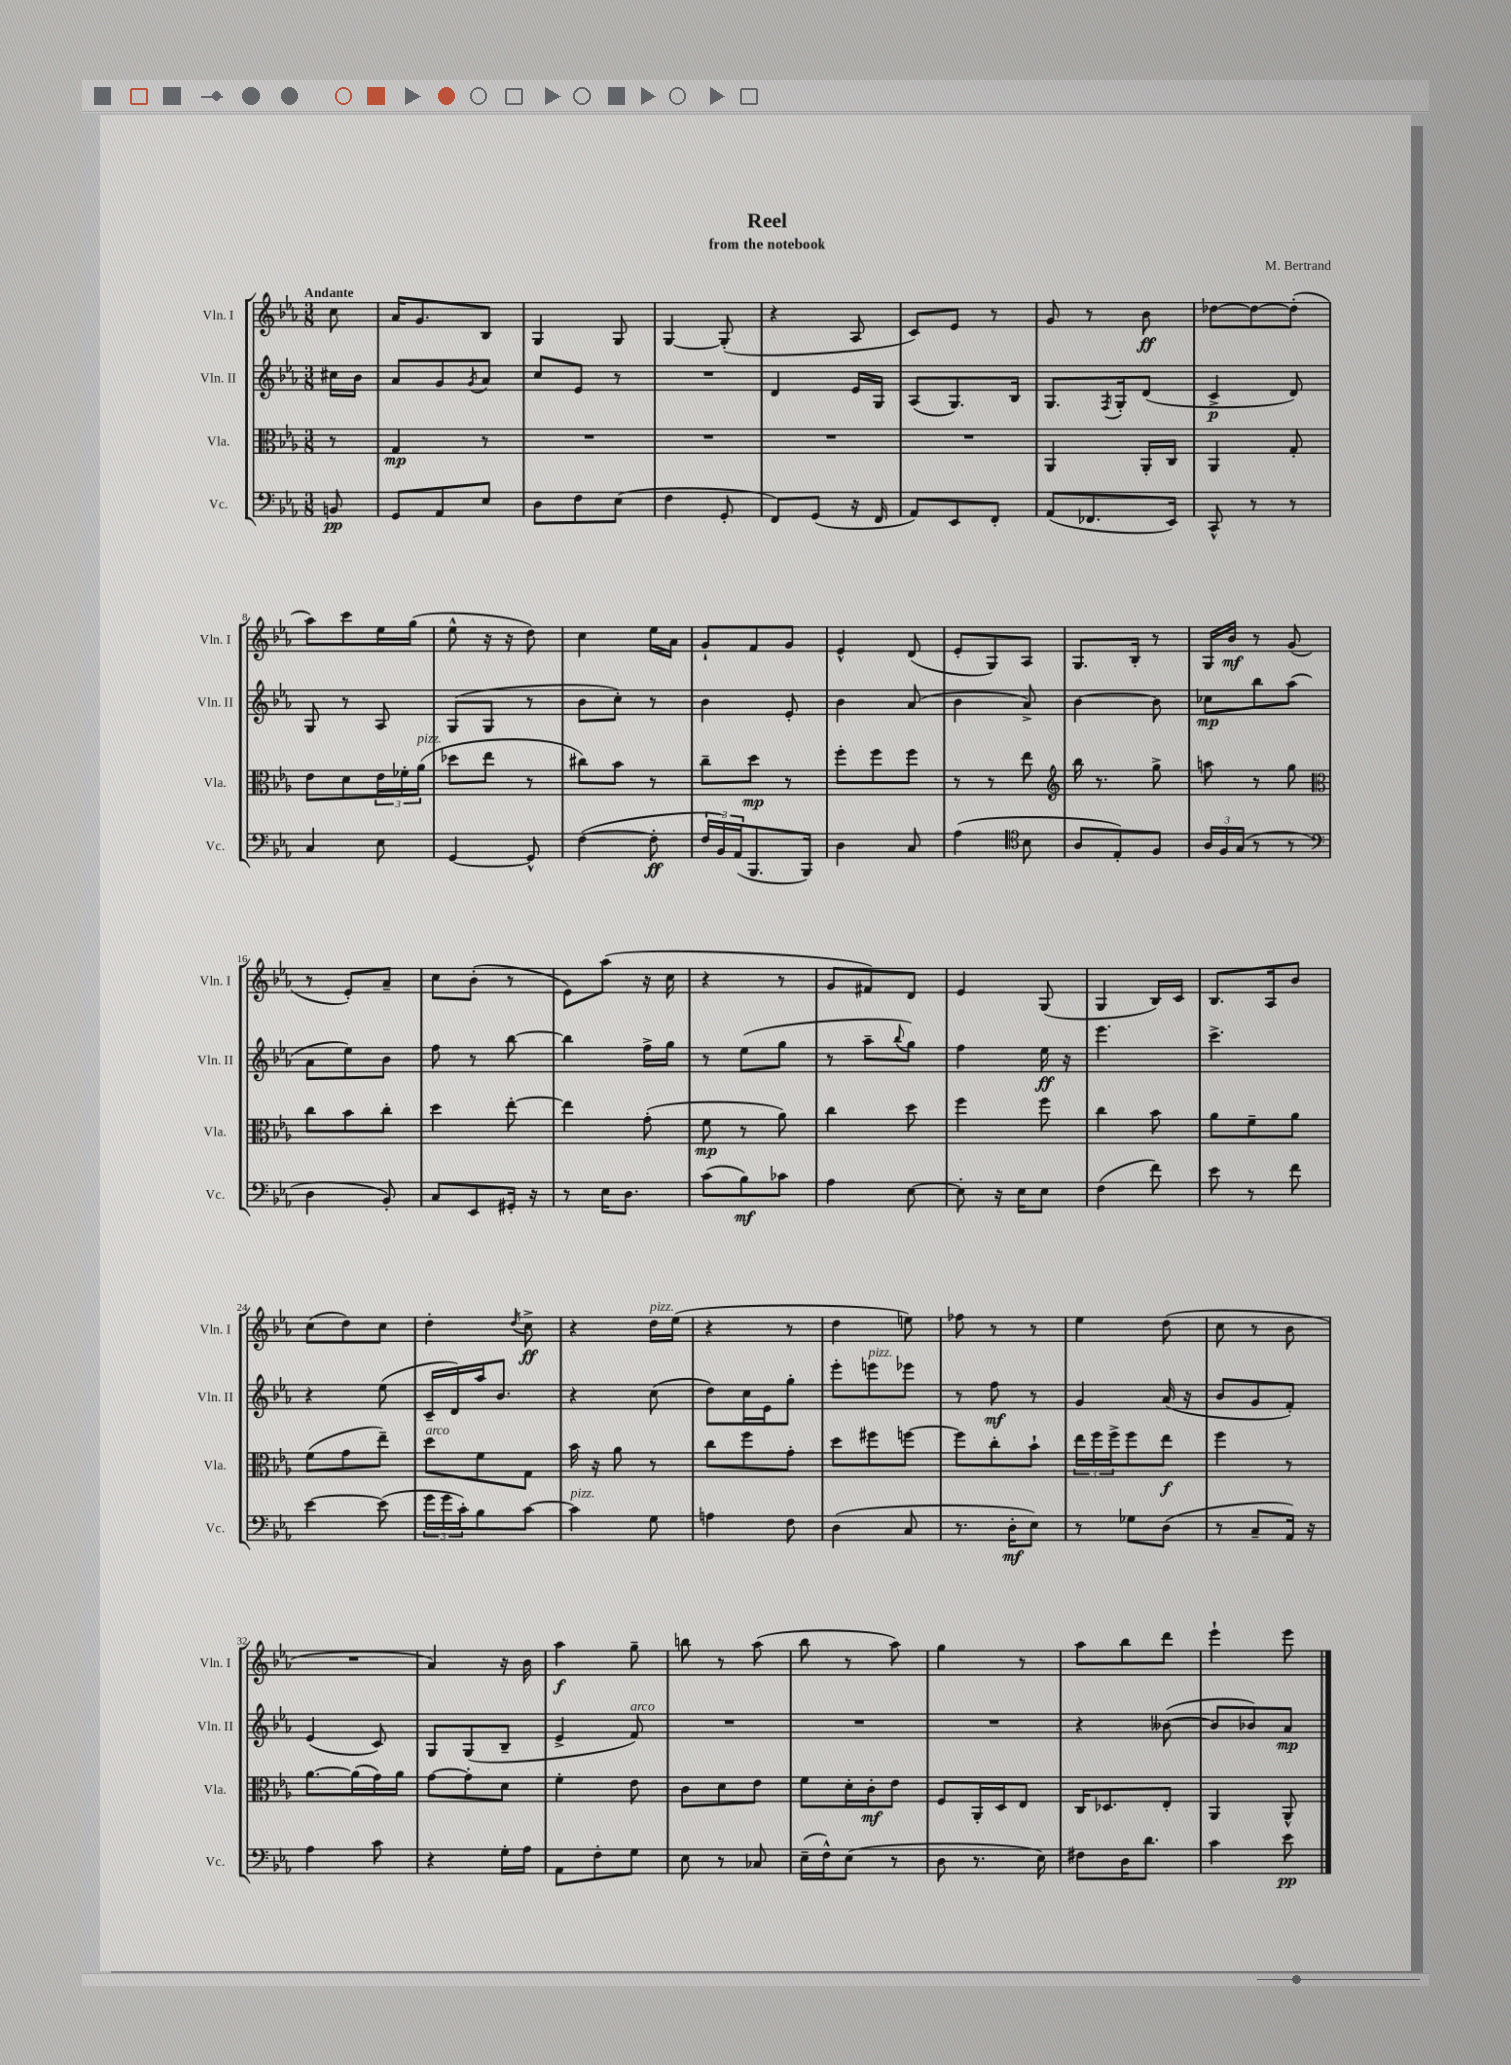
\header { title = "Reel" composer = "M. Bertrand" subtitle = "from the notebook" }
<<
\new StaffGroup <<
\new Staff = "s0" \with { instrumentName = "Vln. I" shortInstrumentName = "Vln. I" } {
    \clef treble \key ees \major \numericTimeSignature \time 3/8 \partial 8 \tempo "Andante"
    c''8 |
    aes'16 g'8. bes8 |
    g4 g8 |
    g4~ g8-.( |
    r4 aes8 |
    c'8) ees'8 r8 |
    g'8 r8 bes'8\ff |
    des''8~ des''8~ des''8-.( |
    aes''8) c'''8 ees''16 g''16( |
    ees''8-^ r16 r16 d''8) |
    c''4 ees''16 aes'16 |
    g'8-! f'8 g'8 |
    ees'4-^ d'8( |
    ees'8-. g8) aes8 |
    g8. bes16-. r8 |
    g16 bes'16\mf r8 g'8( |
    r8 ees'8-.) aes'8-- |
    c''8 bes'8-.( r8 |
    ees'8) aes''8( r16 c''16 |
    r4 r8 |
    g'8 fis'8) d'8 |
    ees'4 g8( |
    g4 bes16) c'16 |
    bes8. aes16 bes'8 |
    c''8( d''8) c''8 |
    d''4-. \acciaccatura { d''8 } c''8->\ff |
    r4 d''16^\markup { \italic "pizz." } ees''16( |
    r4 r8 |
    d''4 e''8) |
    fes''8 r8 r8 |
    ees''4 d''8( |
    c''8 r8 bes'8 |
    R4. |
    aes'4) r16 bes'16 |
    aes''4\f g''8-- |
    b''8 r8 aes''8( |
    bes''8 r8 aes''8) |
    g''4 r8 |
    aes''8 bes''8 d'''8 |
    ees'''4-! ees'''8 \bar "|." |
}
\new Staff = "s1" \with { instrumentName = "Vln. II" shortInstrumentName = "Vln. II" } {
    \clef treble \key ees \major \numericTimeSignature \time 3/8 \partial 8
    cis''16 bes'16 |
    aes'8 g'8 \acciaccatura { g'8 } aes'8 |
    c''8 ees'8 r8 |
    R4. |
    d'4 ees'16 g16 |
    aes8( g8.) bes16 |
    g8. \acciaccatura { f8 } g16-. d'8( |
    c'4->\p d'8) |
    g8 r8 aes8 |
    g8( g8 r8 |
    bes'8 c''8-.) r8 |
    bes'4 ees'8-. |
    bes'4 aes'8( |
    bes'4 aes'8->) |
    bes'4~ bes'8 |
    ces''8\mp bes''8 aes''8( |
    aes'8 ees''8) bes'8 |
    f''8 r8 bes''8~ |
    bes''4 f''16-> g''16 |
    r8 ees''8( g''8 |
    r8 aes''8-- \appoggiatura { bes''8 } g''8) |
    f''4 ees''16\ff r16 |
    ees'''4. |
    c'''4.-> |
    r4 ees''8( |
    c'16-- d'16) aes''16 bes'8. |
    r4 c''8( |
    d''8) c''16 ees'16 g''8-. |
    ees'''8-. e'''8^\markup { \italic "pizz." } ees'''8 |
    r8 f''8\mf r8 |
    g'4 aes'16( r16 |
    bes'8 g'8 f'8-.) |
    ees'4( c'8) |
    g8 g8( bes8-- |
    ees'4-> f'8^\markup { \italic "arco" }) |
    R4. |
    R4. |
    R4. |
    r4 beses'8~( |
    beses'8 bes'8) aes'8\mp \bar "|." |
}
\new Staff = "s2" \with { instrumentName = "Vla." shortInstrumentName = "Vla." } {
    \clef alto \key ees \major \numericTimeSignature \time 3/8 \partial 8
    r8 |
    g4\mp r8 |
    R4. |
    R4. |
    R4. |
    R4. |
    aes,4 aes,16-. c16 |
    aes,4 g8-. |
    ees'8 d'8 \tuplet 3/2 { ees'16 fes'16-. aes'16^\markup { \italic "pizz." }( } |
    des''8 ees''8 r8 |
    cis''8) bes'8 r8 |
    c''8-- d''8\mp r8 |
    f''8-. f''8 f''8 |
    r8 r8 ees''8 |
    \clef treble bes''16 r8. g''8-> |
    a''8 r8 g''8 |
    \clef alto c''8 bes'8 c''8-. |
    d''4 ees''8~-. |
    ees''4 g'8-.( |
    f'8\mp r8 aes'8) |
    c''4 d''8 |
    f''4 f''8 |
    c''4 bes'8 |
    aes'8 f'8-- aes'8 |
    f'8( g'8 ees''8--) |
    d''8^\markup { \italic "arco" } f'8 g8 |
    bes'16 r16 aes'8 r8 |
    c''8 f''8 g'8-. |
    d''8 fis''8 f''8~ |
    f''8 c''8-. bes'8-! |
    \tuplet 3/2 { ees''16 f''16 f''16-> } f''8 ees''8\f |
    f''4 r8 |
    aes'8.~ aes'16( g'16) aes'16 |
    g'8~ g'8-. d'8 |
    f'4-. ees'8 |
    c'8 d'8 ees'8 |
    f'8 d'16-. c'16-.\mf ees'8 |
    f8 aes,16-. d16 ees8 |
    c16 des8. ees8-. |
    aes,4 aes,8-^ \bar "|." |
}
\new Staff = "s3" \with { instrumentName = "Vc." shortInstrumentName = "Vc." } {
    \clef bass \key ees \major \numericTimeSignature \time 3/8 \partial 8
    b,8\pp |
    g,8 aes,8 ees8 |
    d8 f8 ees8( |
    f4 g,8-. |
    f,8) g,8( r16 f,16 |
    aes,8) ees,8 f,8-. |
    aes,8( fes,8. ees,16) |
    c,8-^ r8 r8 |
    c4 ees8 |
    g,4~ g,8-^ |
    f4~( f8-.\ff |
    \tuplet 3/2 { f16 bes,16) aes,16( } bes,,8. bes,,16) |
    d4 c8 |
    aes4( \clef tenor bes8 |
    aes8 ees8-.) f8 |
    \tuplet 3/2 { aes16 f16 g16( } r8 r8 |
    \clef bass d4 bes,8-.) |
    c8 ees,8 gis,16-. r16 |
    r8 ees16 d8. |
    c'8( bes8\mf) ces'8 |
    aes4 ees8~ |
    ees8-. r16 ees16 ees8 |
    f4( f'8) |
    ees'8 r8 f'8 |
    ees'4~ ees'8( |
    \tuplet 3/2 { g'16 g'16 c'16-.) } bes8 c'8~ |
    c'4^\markup { \italic "pizz." } g8 |
    a4 f8 |
    d4( c8 |
    r8. d16-.\mf ees8) |
    r8 ges8 d8( |
    r8 c8-- aes,16) r16 |
    aes4 c'8 |
    r4 g16-. aes16 |
    aes,8 f8-. g8 |
    ees8 r8 ces8 |
    ees16--( f16-^) ees8( r8 |
    d8 r8. ees16) |
    fis8 d16 d'8. |
    c'4 ees'8\pp \bar "|." |
}
>>
>>
